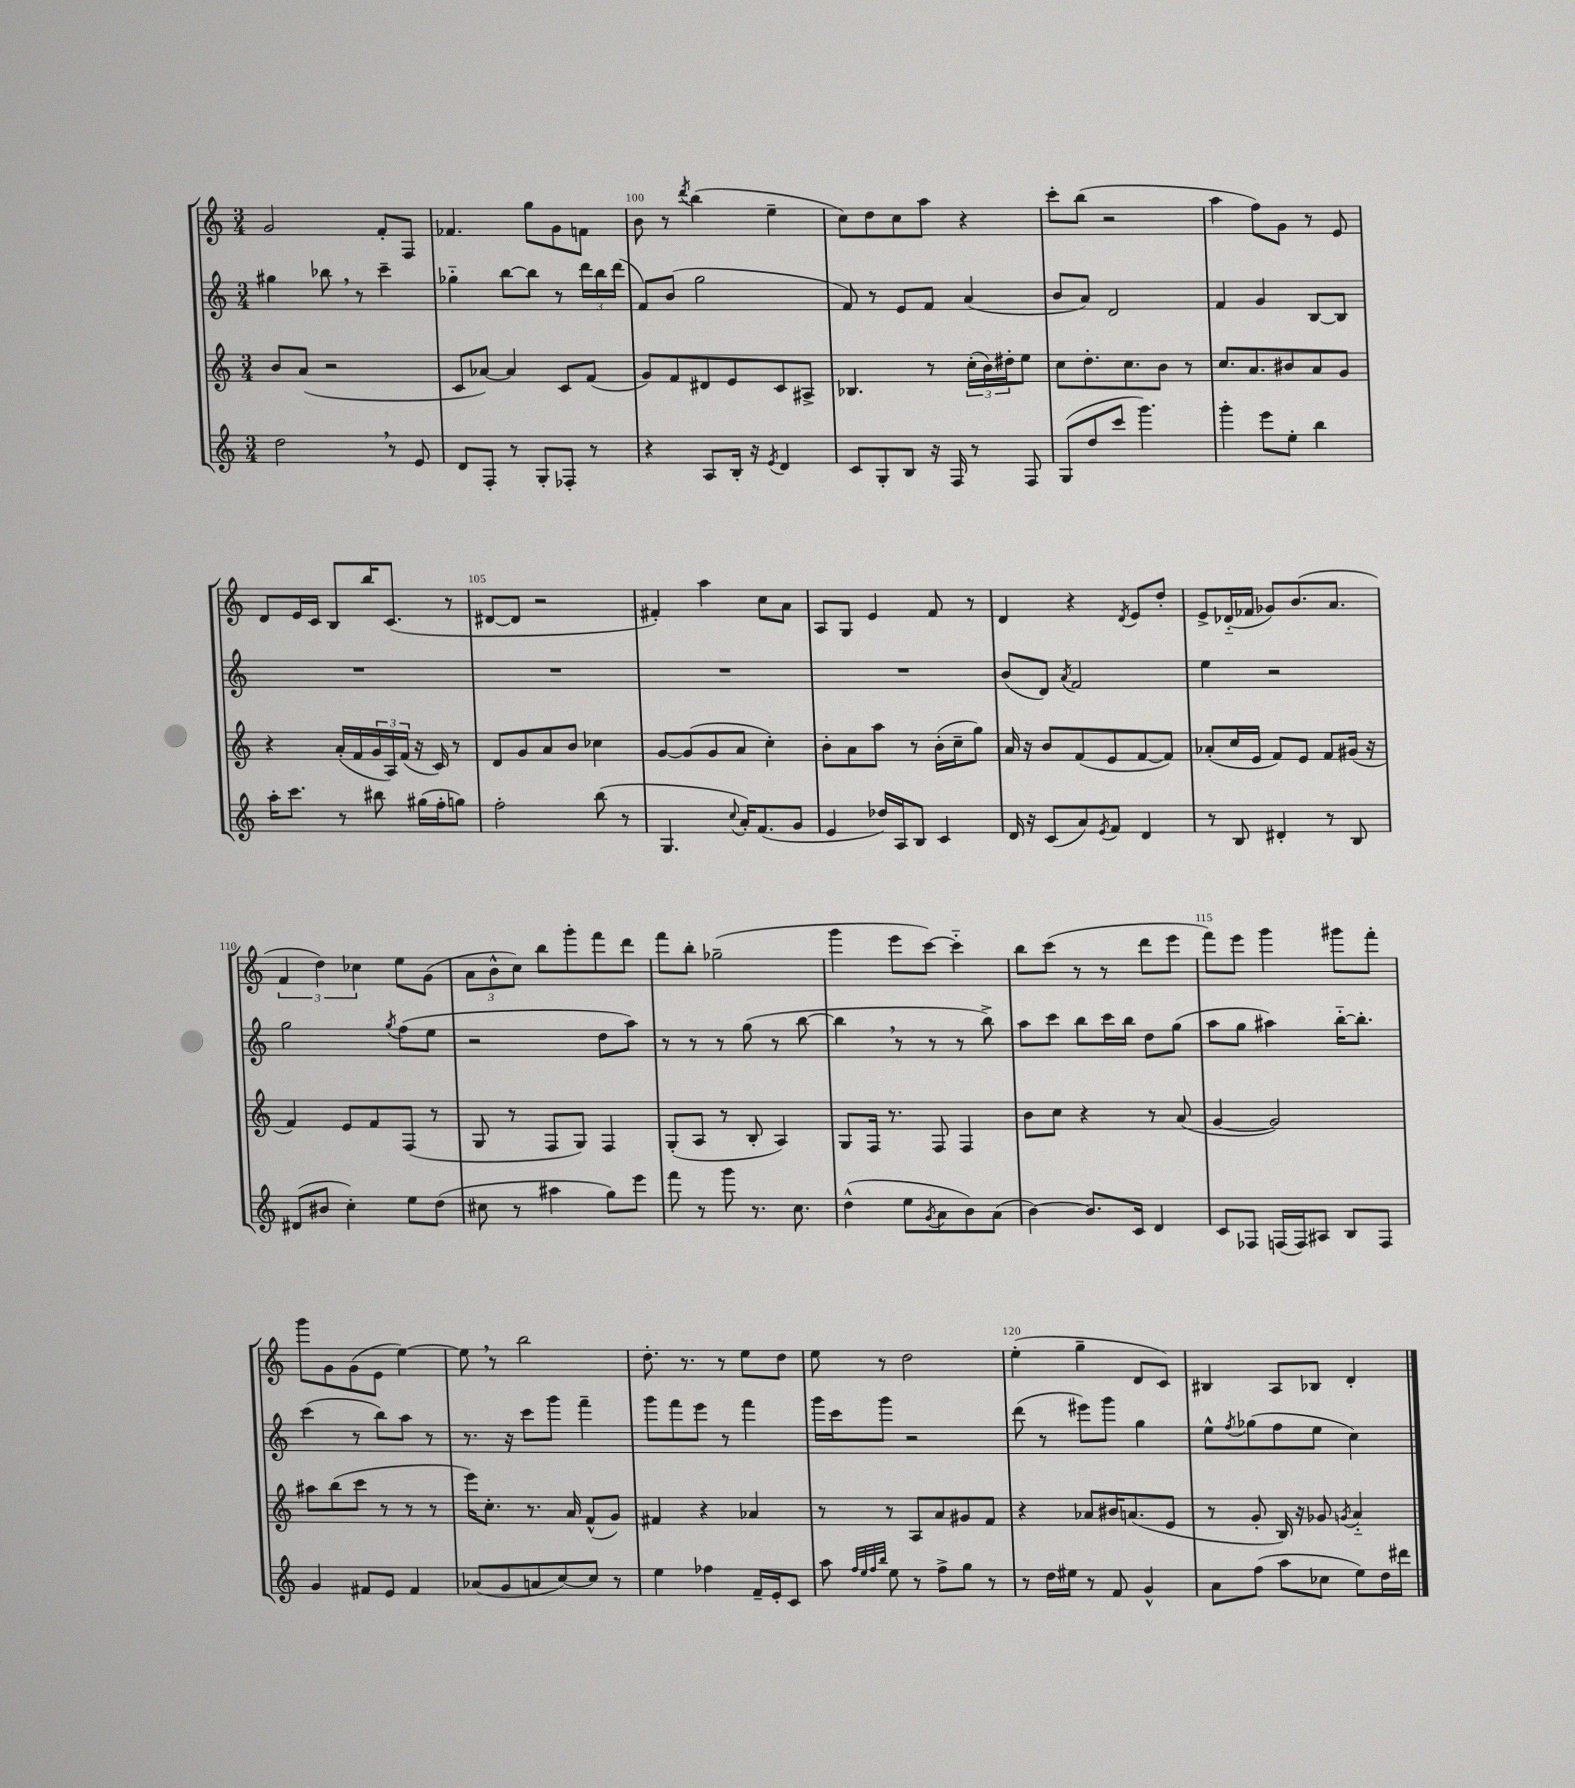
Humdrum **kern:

**kern	**kern	**kern	**kern
*staff4	*staff3	*staff2	*staff1
*clefG2	*clefG2	*clefG2	*clefG2
*k[]	*k[]	*k[]	*k[]
*M3/4	*M3/4	*M3/4	*M3/4
2dd	8b	4gg#	2g
.	(8a	.	.
.	2r	8bb-	.
.	.	8r	.
8r	.	4ccc~	8f'
8e	.	.	8F
=	=	=	=
8d	8c	4gg-'~	4.f-
8F'	[8a-)	.	.
8r	4a-]	[8bb	.
8G'	.	8bb]	8gg
8F-'	8c	8r	8g
8r	(8f	24ddd	8f
.	.	24bb	.
.	.	(24ddd	.
=	=	=	=
4r	8g)	8f)	8b
.	8f	(8b	8r
.	.	.	8qddd
8A	8d#	2gg	(4bb
16B'	8e	.	.
16r	.	.	.
8qe	.	.	.
4d	8c	.	4ee~
.	8A#^	.	.
=	=	=	=
8c	4.B-	8f)	8cc)
8G'	.	8r	8dd
8B	.	8e	8cc
16r	8r	8f	8aa
16F	.	.	.
8r	(24cc'	(4a	4r
.	24b)	.	.
.	24dd#'	.	.
8F	8ee	.	.
=	=	=	=
(8G	8cc	8b	8ccc'
8dd	8.dd'	8a)	(8bb
8ccc	.	2d	2r
.	8.cc	.	.
4.ggg)	.	.	.
.	8b	.	.
.	8r	.	.
=	=	=	=
4ggg'	8.cc	4f	4aa
.	8.a	.	.
8eee	.	4g	8ff)
8ee'	8b#	.	8g
4bb	8a	[8B	8r
.	8g	8B]	8e
=	=	=	=
16aa'	4r	2.r	8d
8.ccc	.	.	.
.	.	.	16e
.	.	.	16c
8r	(16a'	.	8B
.	16f	.	.
8bb#	24g	.	16bb
.	24A)	.	.
.	.	.	(8.c
.	(24f	.	.
(16gg#	16r	.	.
16ff'	16c)	.	.
8gg)	8r	.	8r
=	=	=	=
2ff'	8d	2.r	[8d#
.	8g	.	8d#]
.	8a	.	2r
.	8b	.	.
(8bb	4cc-	.	.
8r	.	.	.
=	=	=	=
4.G	[8g	2.r	4f#')
.	(8g]	.	.
.	8g	.	4aa
8qqcc	.	.	.
16a')	8a	.	.
(8.f	.	.	.
.	4cc')	.	8cc
8g	.	.	8a
=	=	=	=
4e	8b'	2.r	8A
.	8a	.	8G
16dd-)	8aa	.	4e
16A	.	.	.
8B	8r	.	.
4c	(16b'	.	8f
.	16cc~	.	.
.	8gg)	.	8r
=	=	=	=
16d	16a	(8b	4d
16r	16r	.	.
(8c	8b	8d)	.
.	.	8qa	.
8a)	(8f	2f	4r
8qe	.	.	.
8f	8e	.	.
.	.	.	8qd
4d	[8f	.	8e
.	8f])	.	8dd'
=	=	=	=
8r	(8a-'	4ee	8e^
8B	16cc	.	(16d-'~
.	16e	.	16f-
4d#'	8f)	2r	8g-)
.	8e	.	(8.b
8r	8f	.	.
.	.	.	8.a
8B	(16g#	.	.
.	16r	.	.
=	=	=	=
(8d#	4f)	2gg	6f
8b#	.	.	.
.	.	.	6dd)
4cc')	8e	.	.
.	.	.	6cc-
.	8f	.	.
.	.	8qgg	.
8ee	(8F	(8ff	8ee
(8dd	8r	8ee	(8g
=	=	=	=
8cc#	8G	2r	12a
.	.	.	12b^^
8r	8r	.	.
.	.	.	12cc)
4aa#	8F	.	8bb
.	8G)	.	8ggg'
8gg)	4F	8dd	8fff
8eee	.	8aa)	8ddd
=	=	=	=
8fff	(8G'	8r	8fff
8r	8A	8r	8bb'
8ggg	8r	8r	(2gg-~
8.r	8B'	(8gg	.
.	4A)	8r	.
8.cc	.	.	.
.	.	[8bb	.
=	=	=	=
(4dd^^	8G	4bb]	4ggg
.	16F	.	.
.	8.r	.	.
8ee	.	8r	8eee
8qg	.	.	.
8a	8F	8r	[8ccc)
8b)	4F	8r	4ccc'~]
(8a	.	8bb^)	.
=	=	=	=
[4b)	8b	8aa	8bb
.	8cc	8ccc	(8ccc
8.b]	4r	8bb	8r
.	.	16ccc	8r
16c	.	16bb	.
4d	8r	8dd	8ddd
.	(8a	(8gg	8eee
=	=	=	=
8c	[4g	8aa	8fff)
8F-	.	8gg	8eee
(16F	2g])	4aa#)	4ggg
16F)	.	.	.
8A#	.	.	.
8B	.	[16bb'~	8ggg#
.	.	8.bb']	.
8F	.	.	8fff'
=	=	=	=
4g	8aa#	(4ccc	8ggg
.	(8bb	.	8g
8f#	8ccc	8r	(8g
8e	8r	8bb)	8e
4f#	8r	8aa	[4ee)
.	8r	8r	.
=	=	=	=
(8a-	16eee)	8.r	8ee]
.	8.cc'	.	.
8g	.	.	8r
.	.	16r	.
8a	8.r	8ccc	2bb
[8cc)	.	8ggg	.
.	16a	.	.
8cc]	(8f^^	4fff~	.
8r	8g)	.	.
=	=	=	=
4ee	4f#	8ggg	8.dd'
.	.	8fff	.
.	.	.	8.r
4ff-	4r	8eee	.
.	.	8r	8r
16f~	4a-	4fff	8ee
16e'	.	.	.
8c	.	.	8dd
=	=	=	=
8aa	8r	16ggg	8ee
.	.	16ccc	.
32qqff	.	.	.
32qqee	.	.	.
32qqff	.	.	.
32qqbb	.	.	.
8ee	8r	8ggg	8r
8r	8A	2r	2dd
8ff^	8a	.	.
8gg	8g#	.	.
8r	8f	.	.
=	=	=	=
8r	4r	(8ddd	(4ee'
16dd	.	8r	.
16ee#	.	.	.
8r	8a-	8eee#)	4gg~
8f	16b#	8ggg	.
.	(8.a	.	.
4g^^	.	4gg	8d
.	8e	.	8c)
=	=	=	=
8a	8r	8ee^^	4B#
.	.	8qff	.
(8ff	8g'	(8gg-	.
8aa	16B)	8ff	8A
.	16r	.	.
8cc-	8g-	8ee	8B-
.	8qg	.	.
8ee)	4a'~	4cc)	4d'
16dd	.	.	.
16ddd#	.	.	.
==	==	==	==
*-	*-	*-	*-
